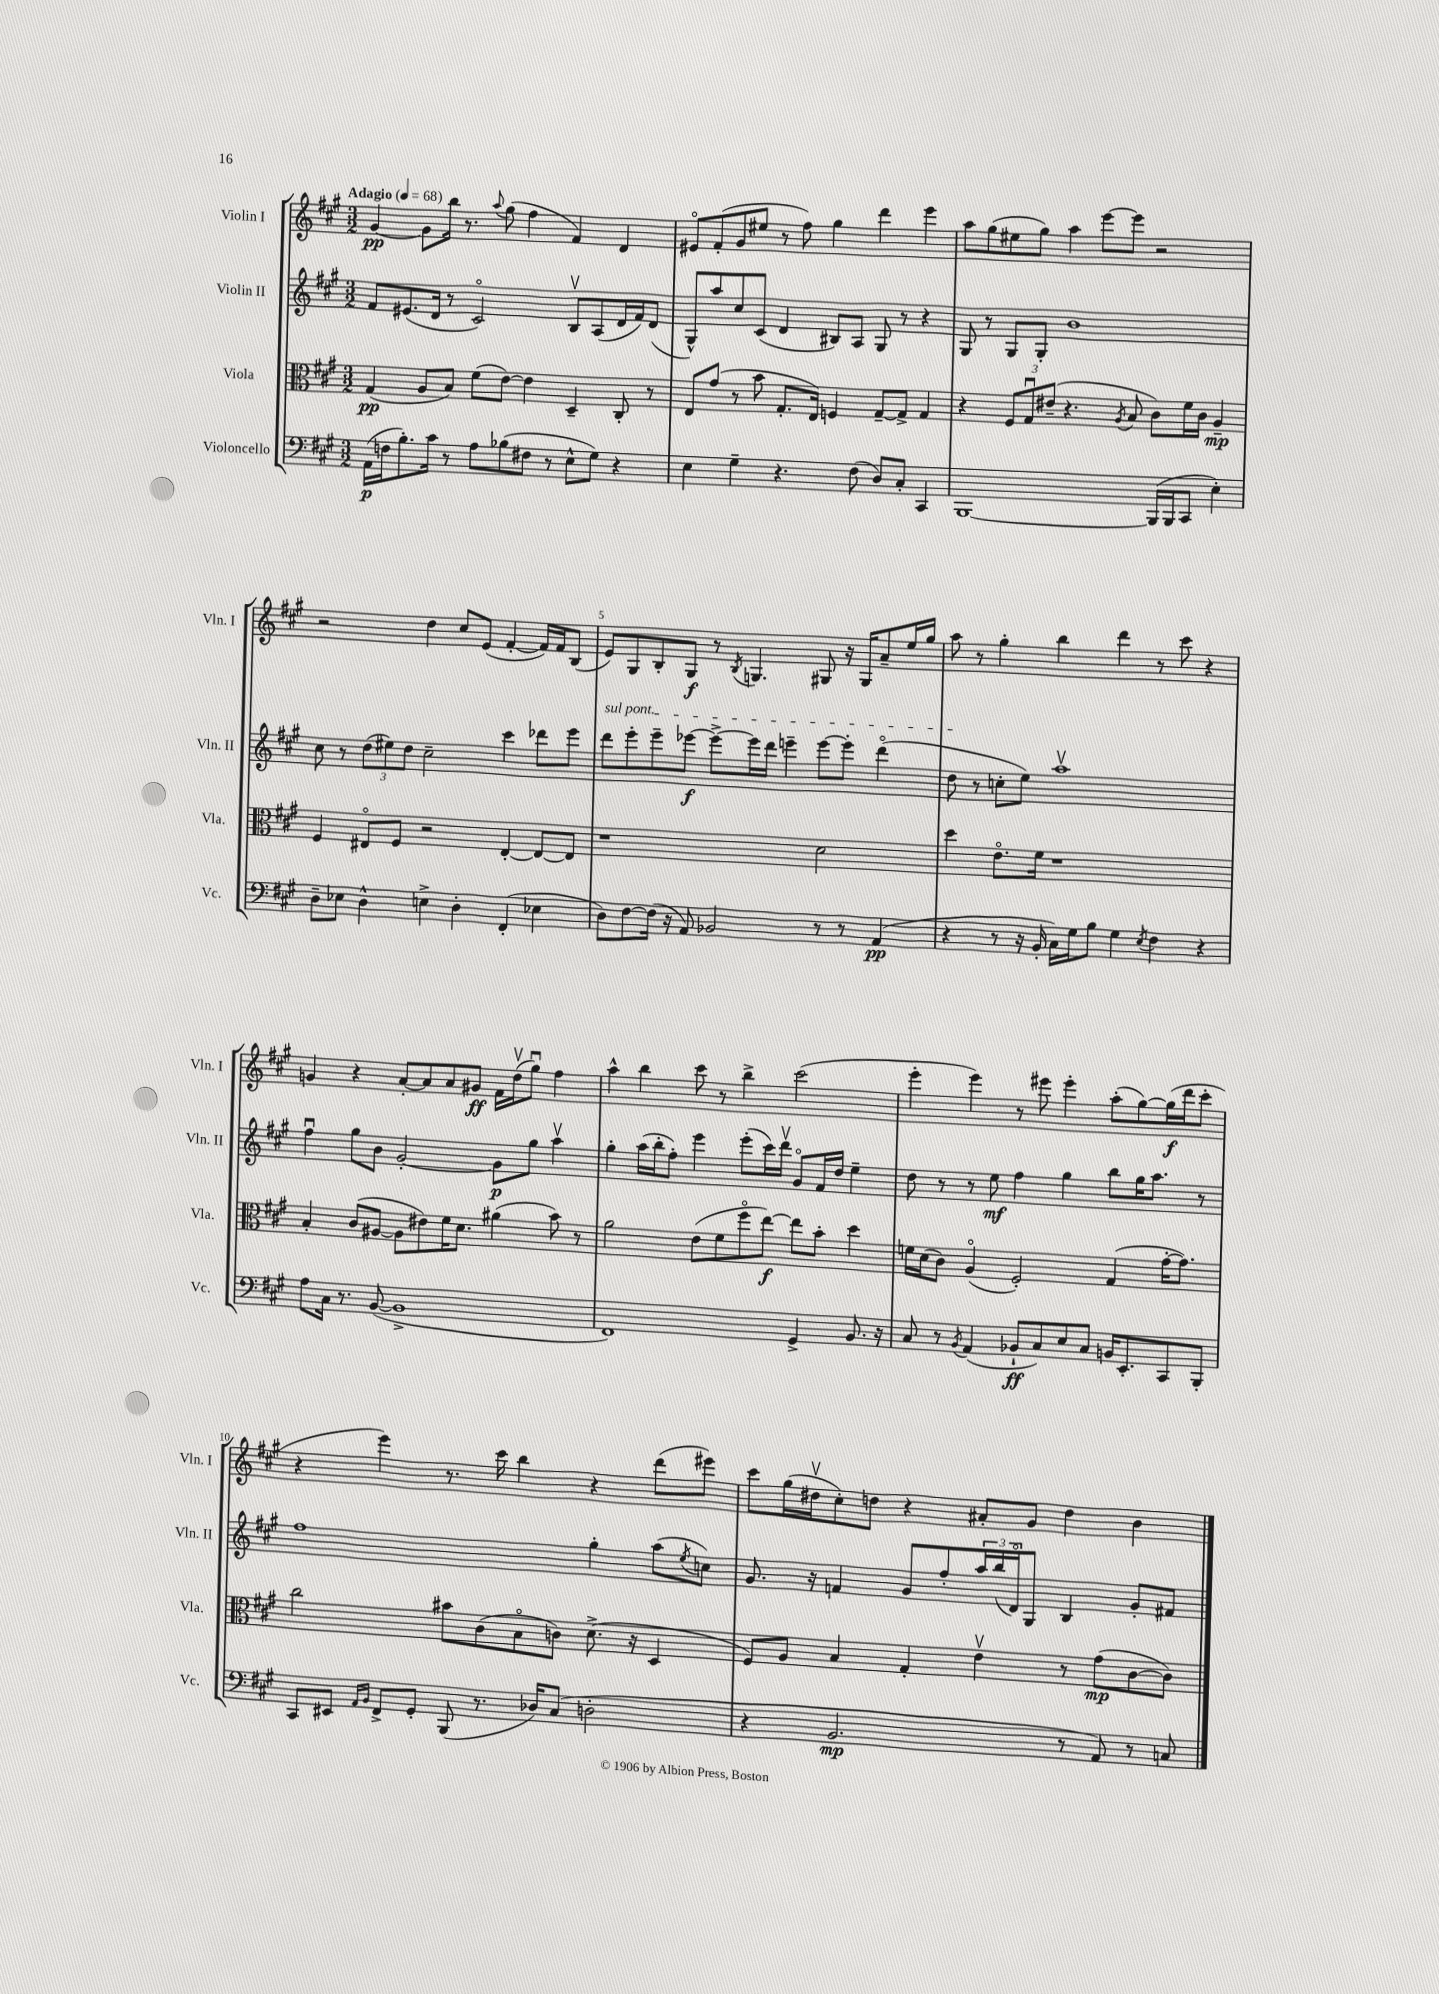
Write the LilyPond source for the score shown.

<<
\new StaffGroup <<
\new Staff = "s0" \with { instrumentName = "Violin I" shortInstrumentName = "Vln. I" } {
    \clef treble \key a \major \numericTimeSignature \time 3/2 \tempo "Adagio" 4 = 68
    gis'4~\pp gis'8 b''16 r8. \appoggiatura { a''8 } gis''8( fis''4 fis'4) d'4 |
    eis'8\flageolet fis'8-.( gis'8 eis''8 r8 fis''8) gis''4 d'''4 e'''4 |
    a''8 gis''8( eis''8 gis''8) a''4 e'''8~ e'''8 r2 |
    r2 d''4 cis''8 e'8( fis'4~-. fis'16) fis'16 b8( |
    e'8) gis8 b8-. gis8\f r8 \acciaccatura { b8 } g4. gis8 r16 gis16 a'8-- e''16 gis''16 |
    a''8 r8 gis''4-. b''4 d'''4 r8 cis'''8 r4 |
    g'4 r4 a'8~-. a'8 a'8 gis'8\ff fis'16 d''16\upbow( gis''8\downbow) fis''4 |
    a''4-^ b''4 cis'''8 r8 b''4-> cis'''2( |
    e'''4-. e'''4) r8 eis'''8 eis'''4-. a''8-.( gis''8~) gis''16\f( d'''16 cis'''8-. |
    r4 e'''4) r8. cis'''16 b''4 r4 d'''8( eis'''8) |
    cis'''8 gis''16( dis''16\upbow cis''8-.) d''8 r4 ais'8-. gis'8 d''4 b'4 \bar "|." |
}
\new Staff = "s1" \with { instrumentName = "Violin II" shortInstrumentName = "Vln. II" } {
    \clef treble \key a \major \numericTimeSignature \time 3/2
    fis'8 eis'8.( d'16 r8 cis'2\flageolet) b8\upbow a8( d'16 fis'16) d'8( |
    gis8-^) a''8 cis''8 cis'8( d'4 bis8) a8 gis8 r8 r4 |
    gis8 r8 gis8 gis8-. b'1 |
    cis''8 r8 \tuplet 3/2 { d''8( eis''8) d''8 } cis''2-- cis'''4 des'''8 e'''8 |
    \once \override TextSpanner.bound-details.left.text = \markup { \italic "sul pont." } d'''8\startTextSpan e'''8-. e'''8-- ees'''8~\f ees'''8~-> ees'''16 d'''16 e'''4-- e'''8~ e'''8-. d'''4\flageolet( |
    d''8\stopTextSpan r8 c''8-. e''8) a''1\upbow |
    fis''4\downbow gis''8 b'8 gis'2~-. gis'8\p gis''8 a''4\upbow |
    gis''4-. a''16( b''16-. fis''8-.) e'''4 e'''8-.( cis'''16) d'''16\upbow gis'8\flageolet fis'16 d''16 e''4-- |
    d''8 r8 r8 e''8\mf fis''4 gis''4 b''8 gis''16 a''8. r8 |
    fis''1 gis''4-. a''8( \acciaccatura { e''8 } c''8) |
    gis'8. r16 f'4 gis'8 fis''8-. \tuplet 3/2 { a''16 b''16( d'16\flageolet) } gis8 b4 gis'8-. fis'8 \bar "|." |
}
\new Staff = "s2" \with { instrumentName = "Viola" shortInstrumentName = "Vla." } {
    \clef alto \key a \major \numericTimeSignature \time 3/2
    gis4\pp( a8 b8) fis'8( e'8~) e'4 d4-- cis8-. r8 |
    e8 gis'8( r8 b'8 gis8.-. e16) f4 gis8~-- gis8-> gis4 |
    r4 \tuplet 3/2 { fis8 gis8\downbow eis'8--( } r4. \acciaccatura { a8 } b8 cis'8) fis'16 cis'16 a4--\mp |
    fis4 eis8\flageolet fis8 r2 eis4~-. eis8~ eis8 |
    r1 d'2 |
    d''4 e'8.\flageolet fis'16 r1 |
    b4-. cis'8( ais8~ ais8 eis'8) fis'16 d'8. ais'4( b'8) r8 |
    a'2 e'8( fis'8 fis''8\flageolet e''8~\f) e''8 b'8-. d''4 |
    f'16 d'16( cis'8) a4\flageolet( fis2-.) gis4( gis'16~-. gis'8.) |
    cis''2 bis'8 cis'8( b8\flageolet c'8) d'8.->( r16 d4 |
    fis8) a8 b4 gis4-. e'4\upbow r8 gis'8\mp( cis'8~ cis'8) \bar "|." |
}
\new Staff = "s3" \with { instrumentName = "Violoncello" shortInstrumentName = "Vc." } {
    \clef bass \key a \major \numericTimeSignature \time 3/2
    a,16\p( f16 b8.-.) cis'16 r8 a8 bes8( fis8 r8 e8-^ gis8) r4 |
    e4 gis4-- r4. fis8( d8) cis8-. cis,4 |
    b,,1~ b,,16( b,,16 cis,8 e4-.) |
    d8-- ees8 d4-^ e4-> d4-. fis,4-.( ees4 |
    d8) fis8~ fis16( r16 a,8) bes,2 r8 r8 a,4\pp( |
    r4 r8 r16 b,16-. cis16) gis16 b8 gis4 \acciaccatura { e8 } fis4 r4 |
    a8 cis16 r8. b,8~( b,1-> |
    fis,1) gis,4-> b,8. r16 |
    cis8 r8 \acciaccatura { b,8 } a,4( bes,8-!\ff cis8) e8 cis8 b,16 e,8.-. cis,8 b,,8-. |
    cis,8 eis,8 \grace { a,16 b,16 } fis,8-> gis,8-. b,,8( r8. des16) cis8( d2-. |
    r4 b,2.\mp r8 a,8) r8 c8 \bar "|." |
}
>>
>>
\layout { \context { \Score \override BarNumber.break-visibility = ##(#f #t #t) barNumberVisibility = #(every-nth-bar-number-visible 5) } }
